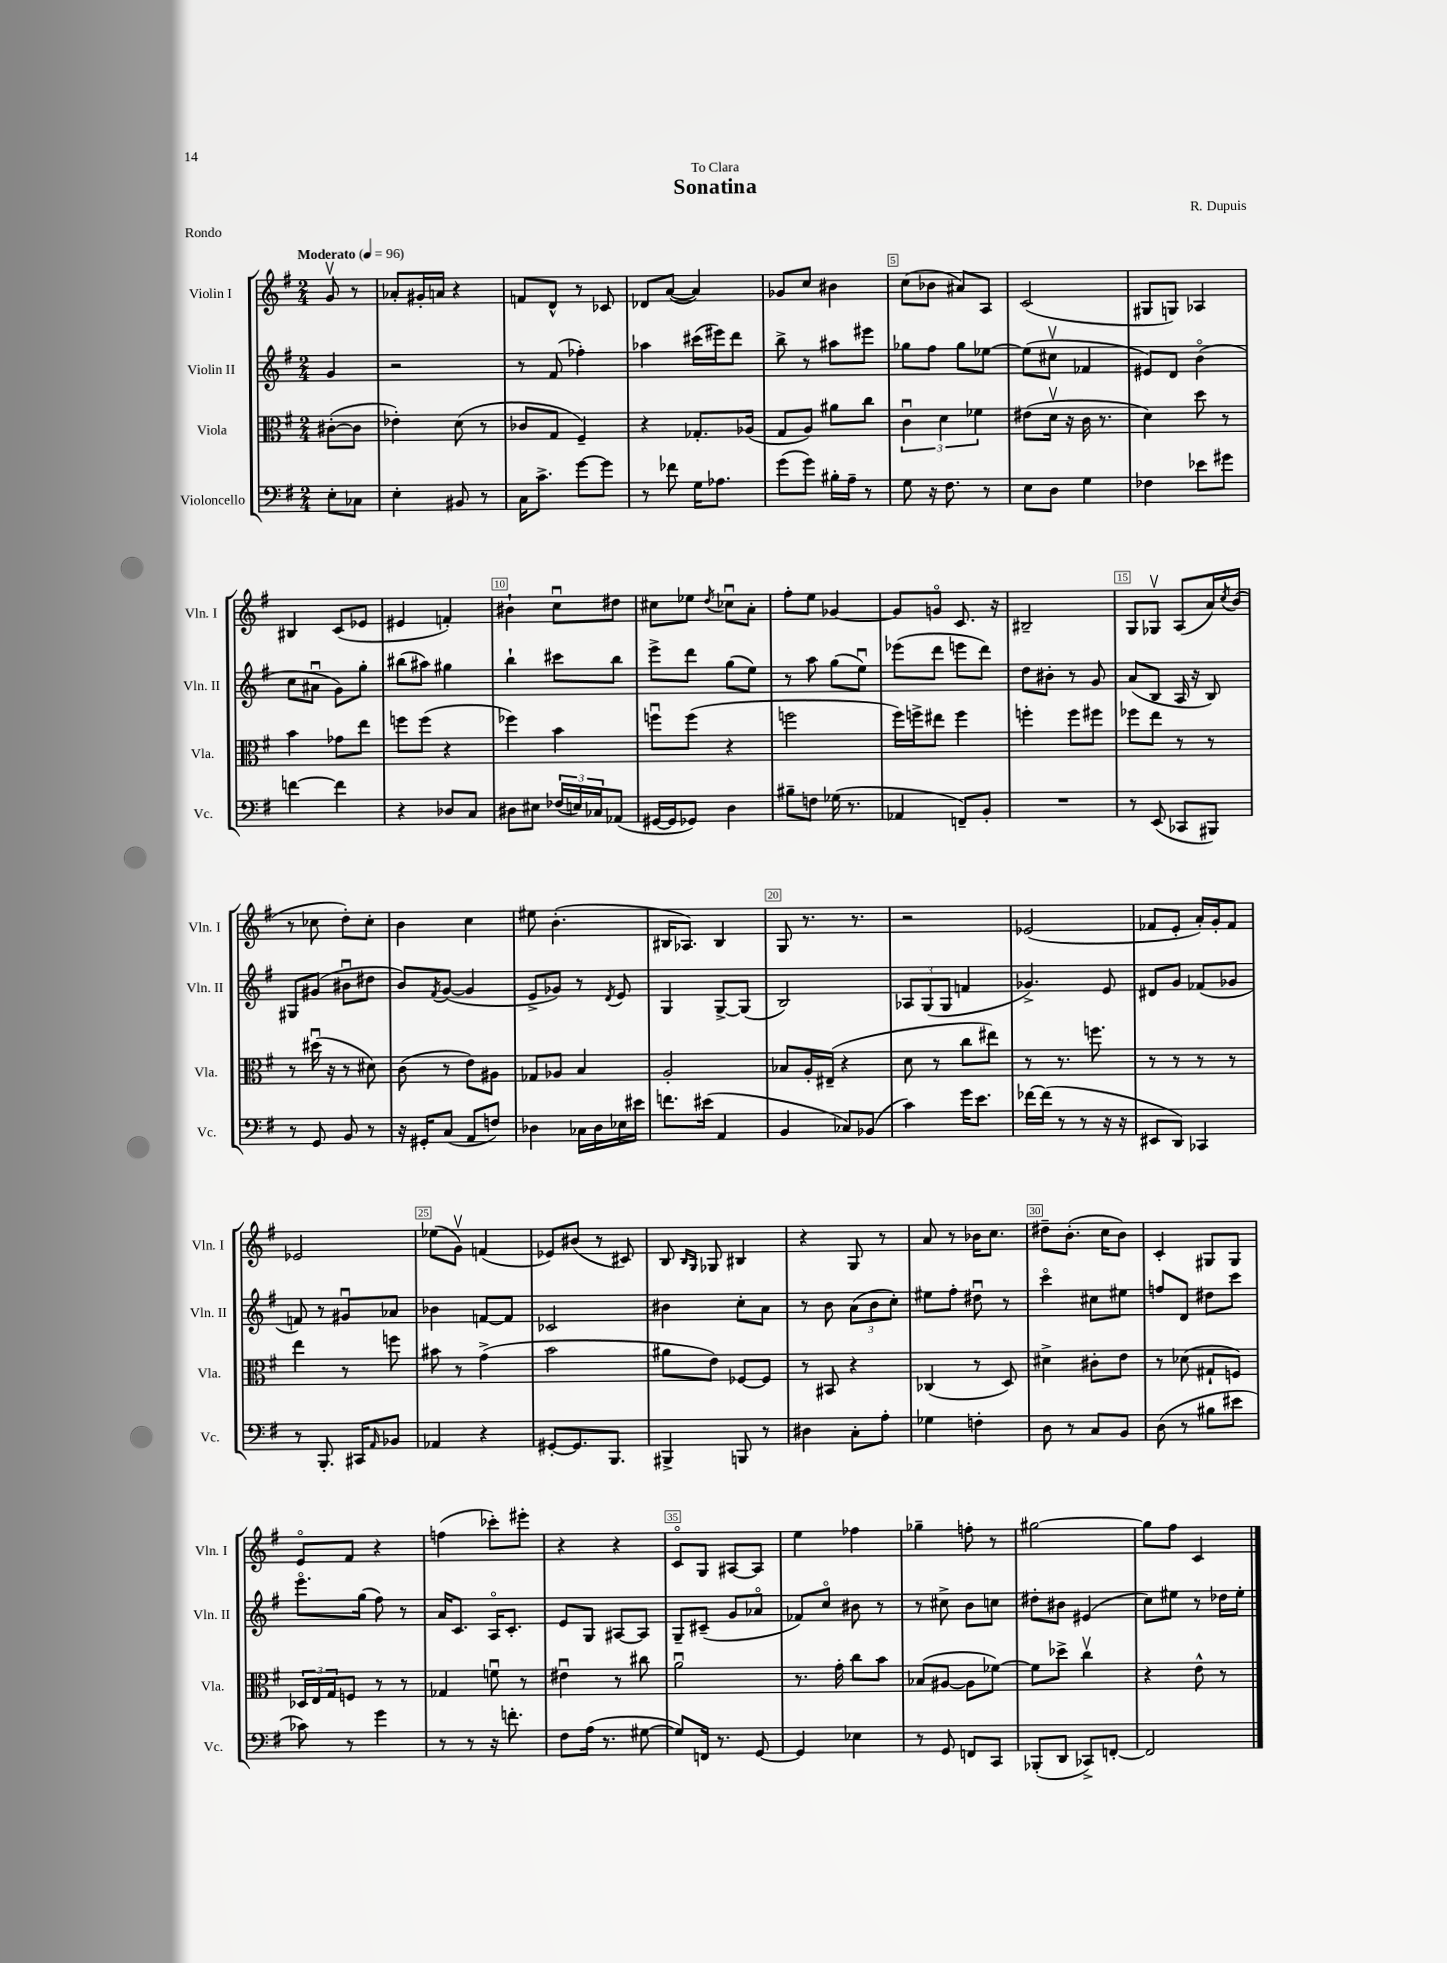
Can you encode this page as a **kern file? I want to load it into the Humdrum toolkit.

**kern	**kern	**kern	**kern
*part4	*part3	*part2	*part1
*staff4	*staff3	*staff2	*staff1
*I"Violoncello	*I"Viola	*I"Violin II	*I"Violin I
*I'Vc.	*I'Vla.	*I'Vln. II	*I'Vln. I
*clefF4	*clefC3	*clefG2	*clefG2
*k[f#]	*k[f#]	*k[f#]	*k[f#]
*M2/4	*M2/4	*M2/4	*M2/4
*MM96	*MM96	*MM96	*MM96
=	=	=	=
!	!	!	!LO:TX:a:B:t=Moderato
8E'\L	([8c#X'\L	4g/	8gv/
8C-X\J	8c#\J]	.	8r
=1	=1	=1	=1
4E'\	4e-X'\)	2r	8a-X'/L
.	.	.	16g#X'/L
.	.	.	16an/JJ
8BB#X/	(8d\	.	4r
8r	8r	.	.
=2	=2	=2	=2
16C\KL	8c-X/L	8r	8fn/L
8.c^\J	.	.	.
.	8G/J	(8f#/	8d^^/J
[8g\L	4F#~/)	4ff-X'\)	8r
8g\J]	.	.	8c-X/
=3	=3	=3	=3
8r	4r	4aa-X\	8d-X/L
8f-X\	.	.	([8a/J
16G\KL	8.G-X'/L	(16ccc#X\LL	4a/])
8.A-X\J	.	16eee#X\J)	.
.	.	8ddd\J	.
.	(16A-X/Jk	.	.
=4	=4	=4	=4
(8g\L	8G/L	8bb^\	8g-X/L
8g\J)	8A/J)	8r	8cc/J
16B#X'\LL	8a#X\L	8aa#X\L	4b#X\
16A~\JJ	.	.	.
8r	8cc\J	8eee#X\J	.
=5	=5	=5	=5
8G\	6cu\	8gg-X\L	(8cc\L
16r	.	8ff#\J	8b-X\J
.	6d\	.	.
8.F#\	.	.	.
.	.	8gg-\L	8a#X/L)
.	6f-X\	.	.
8r	.	[8ee-X\J	8A/J
=6	=6	=6	=6
8E\L	(8e#X\L	(8ee-\L]	(2c/
8D\J	16dv\Jk	8cc#Xv\J	.
.	16r	.	.
4G\	16c\	4f-X/	.
.	8.r	.	.
=7	=7	=7	=7
4F-X\	4d\)	8e#X/L)	8G#X/L
.	.	8d/J	8Gn/J)
8e-X\L	8dd\	(4b\	4A-X/
8g#X\J	8r	.	.
!!LO:LB:g=z
=8	=8	=8	=8
[4fn\	4b\	8cc\L	4B#X/
.	.	8a#Xu\J	.
4f\]	8g-X\L	8g\L)	(8c/L
.	8ee\J	8gg'\J	8e-X/J
=9	=9	=9	=9
4r	8ffn\L	(8bb#X\L	4e#X/
.	(8ff\J	8aa#X\J)	.
8D-X/L	4r	4gg#X\	4fn'/)
8C/J	.	.	.
=10	=10	=10	=10
8D#X\L	4ff-X\)	4bb`\	4b#X`\
8E#X\J	.	.	.
(24F-X/LL	4b\	8ccc#X\L	8ccu\L
24En/)	.	.	.
24C-X/J	.	.	.
(8AA-X/J	.	8bb\J	8dd#X\J
=11	=11	=11	=11
[16GG#X/LL	8ffnu\L	8eee^\L	8cc#X\L
16GG#/J]	.	.	.
8GG-X/J)	(8ff\J	8ddd\J	8ee-X\J
.	.	.	8qdd/
4D\	4r	(8gg\L	8cc-Xu\L
.	.	8ee\J)	8a'\J
=12	=12	=12	=12
8B#X~\L	2ffn\	8r	8ff#'\L
8Fn\J	.	8aa\	8ee\J
(16G-X\	.	(8gg\L	[4g-X/
8.r	.	.	.
.	.	8eeu\J)	.
=13	=13	=13	=13
4AA-X/	16ff#\LL)	(8eee-X\L	8g-/L]
.	16ffn^\J	.	.
.	8ee#X\J	8ddd\J	8gn/J
8FFn~/L)	4ff\	8eeen\L	8.c/
8BB'/J	.	8ddd\J)	.
.	.	.	16r
=14	=14	=14	=14
2r	4ffn'\	8dd\L	2B#X~/
.	.	8b#X'\J	.
.	8ff\L	8r	.
.	8ff#X\J	8g/	.
=15	=15	=15	=15
8r	8ff-X\L	(8a/L	8G/L
(8EE/	8ee\J	8B/J	8G-Xv/J
8CC-X/L	8r	16A/	(8A/L
.	.	16r	.
8BBB#X/J)	8r	8B/)	16a/L)
.	.	.	8qcc/
.	.	.	(16b/JJ
!!LO:LB:g=z
=16	=16	=16	=16
8r	8r	8G#X/L	8r
8GG/	(16dd#Xu\	(8g#X/J	8cc-X\
.	16r	.	.
8BB/	8r	8b#Xu\L	8dd'\L)
8r	8d#X\)	8dd#X\J	8cc-'\J
=17	=17	=17	=17
16r	(8c\	8b/L)	4b\
16GG#X'/KL	.	.	.
.	.	8qf#/	.
(8C/J	8r	([8g/J	.
8AA/L	8e\L)	4g/]	4cc\
8Fn/J)	8A#X\J	.	.
=18	=18	=18	=18
4D-X\	8G-X/L	8e^/L	8ee#X\
.	8A-X/J	8g-X/J)	(4.b'\
16C-X\LL	4B/	8r	.
16D-\	.	.	.
.	.	8qd/	.
16E-X\	.	8e/	.
16e#X\JJ	.	.	.
=19	=19	=19	=19
8.fn\L	2A'/	4G/	16B#X/KL
.	.	.	8.A-X/J)
(16e#X\Jk	.	.	.
4AA/	.	[8G^/L	4B#/
.	.	(8G/J]	.
=20	=20	=20	=20
4BB/	8B-X/L	2B/)	8G/
.	16A'/L	.	8.r
.	(16E#X~/JJ	.	.
8C-X/L)	4r	.	.
.	.	.	8.r
(8BB-X/J	.	.	.
=21	=21	=21	=21
4c\)	8d\	12A-X/L	2r
.	.	(12G/	.
.	8r	.	.
.	.	12G/J	.
16g\KL	8cc\L	4fn/	.
8.e\J	.	.	.
.	8ee#X\J)	.	.
=22	=22	=22	=22
[16f-X\LL	8r	4.g-X^/)	(2e-X/
(16f-\JJ]	.	.	.
8r	8.r	.	.
8r	.	.	.
.	8.ffn\	.	.
16r	.	8e/	.
16r	.	.	.
=23	=23	=23	=23
8EE#X/L	8r	8d#X/L	8f-X/L
8DD/J)	8r	8g/J	8e'/J
4CC-X/	8r	(8f-X/L	16a'/LL)
.	.	.	16g'/J
.	8r	8g-X/J	8f-/J
!!LO:LB:g=z
=24	=24	=24	=24
8r	4ee\	8fn/)	2e-X/
8.BBB'/	.	8r	.
.	8r	8g#Xu/L	.
16CC#X/KL	.	.	.
16qqAA/	.	.	.
8BB-X/J	8ffn\	8a-X/J	.
=25	=25	=25	=25
4AA-X/	8b#X\	4b-X\	(8ee-X\L
.	8r	.	8gv\J)
4r	(4g^\	[8fn/L	(4fn/
.	.	8f/J]	.
=26	=26	=26	=26
[8GG#X'/L	2b\	2c-X/	8e-X/L)
8.GG#/]	.	.	(8b#X/J
.	.	.	8r
8.BBB/J	.	.	.
.	.	.	8c#X/)
=27	=27	=27	=27
4BBB#X^/	8a#X\L	4b#X\	8B/
.	.	.	16qqB/LL
.	.	.	16qqG/JJ
.	8e\J)	.	8G-X/
8BBBn/	[8F-X/L	8cc'\L	4B#X/
8r	8F-/J]	8a\J	.
=28	=28	=28	=28
4D#X\	8r	8r	4r
.	8BB#X/	8b\	.
8C'\L	4r	(12a\L	8G/
.	.	12b\	.
8A'\J	.	.	8r
.	.	12cc'\J)	.
=29	=29	=29	=29
4G-X\	(4C-X/	8ee#X\L	8a/
.	.	8ff#'\J	8r
4Fn'\	8r	8dd#Xu\	16b-X\KL
.	.	.	8.cc\J
.	8D/)	8r	.
=30	=30	=30	=30
8D\	4d#X^\	4ccc\	8dd#X~\L
8r	.	.	(8.b'\J
8C/L	8c#X'\L	8cc#X\L	.
.	.	.	16cc\KL
8BB/J	8e\J	8ee#X\J	8b\J)
=31	=31	=31	=31
(8D\	8r	8ffn/L	4c'/
8r	(8d-X\	8d/J	.
8B#X\L	8G#X`/L	8dd#X\L	8G#X/L
8e#X\J	8Fn/J)	8ccc\J	8G#/J
!!LO:LB:g=z
=32	=32	=32	=32
8c-X\)	24D-X/LL	8.eee\L	8e/L
.	24E/	.	.
.	24G/J	.	.
8r	8Fn/J	.	8f#/J
.	.	(16gg\Jk	.
4g\	8r	8ff#\)	4r
.	8r	8r	.
=33	=33	=33	=33
8r	4G-X/	16a/KL	(4ffn\
.	.	8.c/J	.
8r	.	.	.
16r	8fnu\	16A/KL	8ccc-X'\L)
8.fn'\	.	8.c'/J	.
.	8r	.	8eee#X'\J
=34	=34	=34	=34
8F#\L	4e#Xu\	8e/L	4r
(16A\Jk	.	8G/J	.
8.r	.	.	.
.	8r	[8A#X/L	4r
[8G#X\	8cc#X\	8A#/J]	.
=35	=35	=35	=35
8G#/L])	2au\	8G~/L	8c/L
16FFn/Jk	.	(8c#X~/J	8G/J
8.r	.	.	.
.	.	8g/L	[8A#X/L
[8GG/	.	8a-X/J	8A#/J]
=36	=36	=36	=36
4GG/]	8.r	8f-X/L)	4ee\
.	.	8cc/J	.
.	16g'\	.	.
4E-X\	8cc\L	8b#X\	4ff-X\
.	8b\J	8r	.
=37	=37	=37	=37
8r	(8B-X/L	8r	4gg-X~\
8GG/	[8A#X/J	8cc#X^\	.
8FFn/L	8A#\L]	8b\L	8ffn'\
8CC/J	[8f-X\J)	8ccn\J	8r
=38	=38	=38	=38
(8BBB-X'/L	8f-\L]	8dd#X'\L	[2gg#X\
8DD/J	8dd-X^\J	8b#X\J	.
8CC-X^/L)	4ccv\	(4e#X/	.
[8FFn'/J	.	.	.
=39	=39	=39	=39
2FF/]	4r	8cc\L)	8gg#\L]
.	.	8ee#X\J	8ff#\J
.	8e^^\	8r	4c/
.	8r	16dd-X\LL	.
.	.	16ee#'\JJ	.
==	==	==	==
*-	*-	*-	*-
